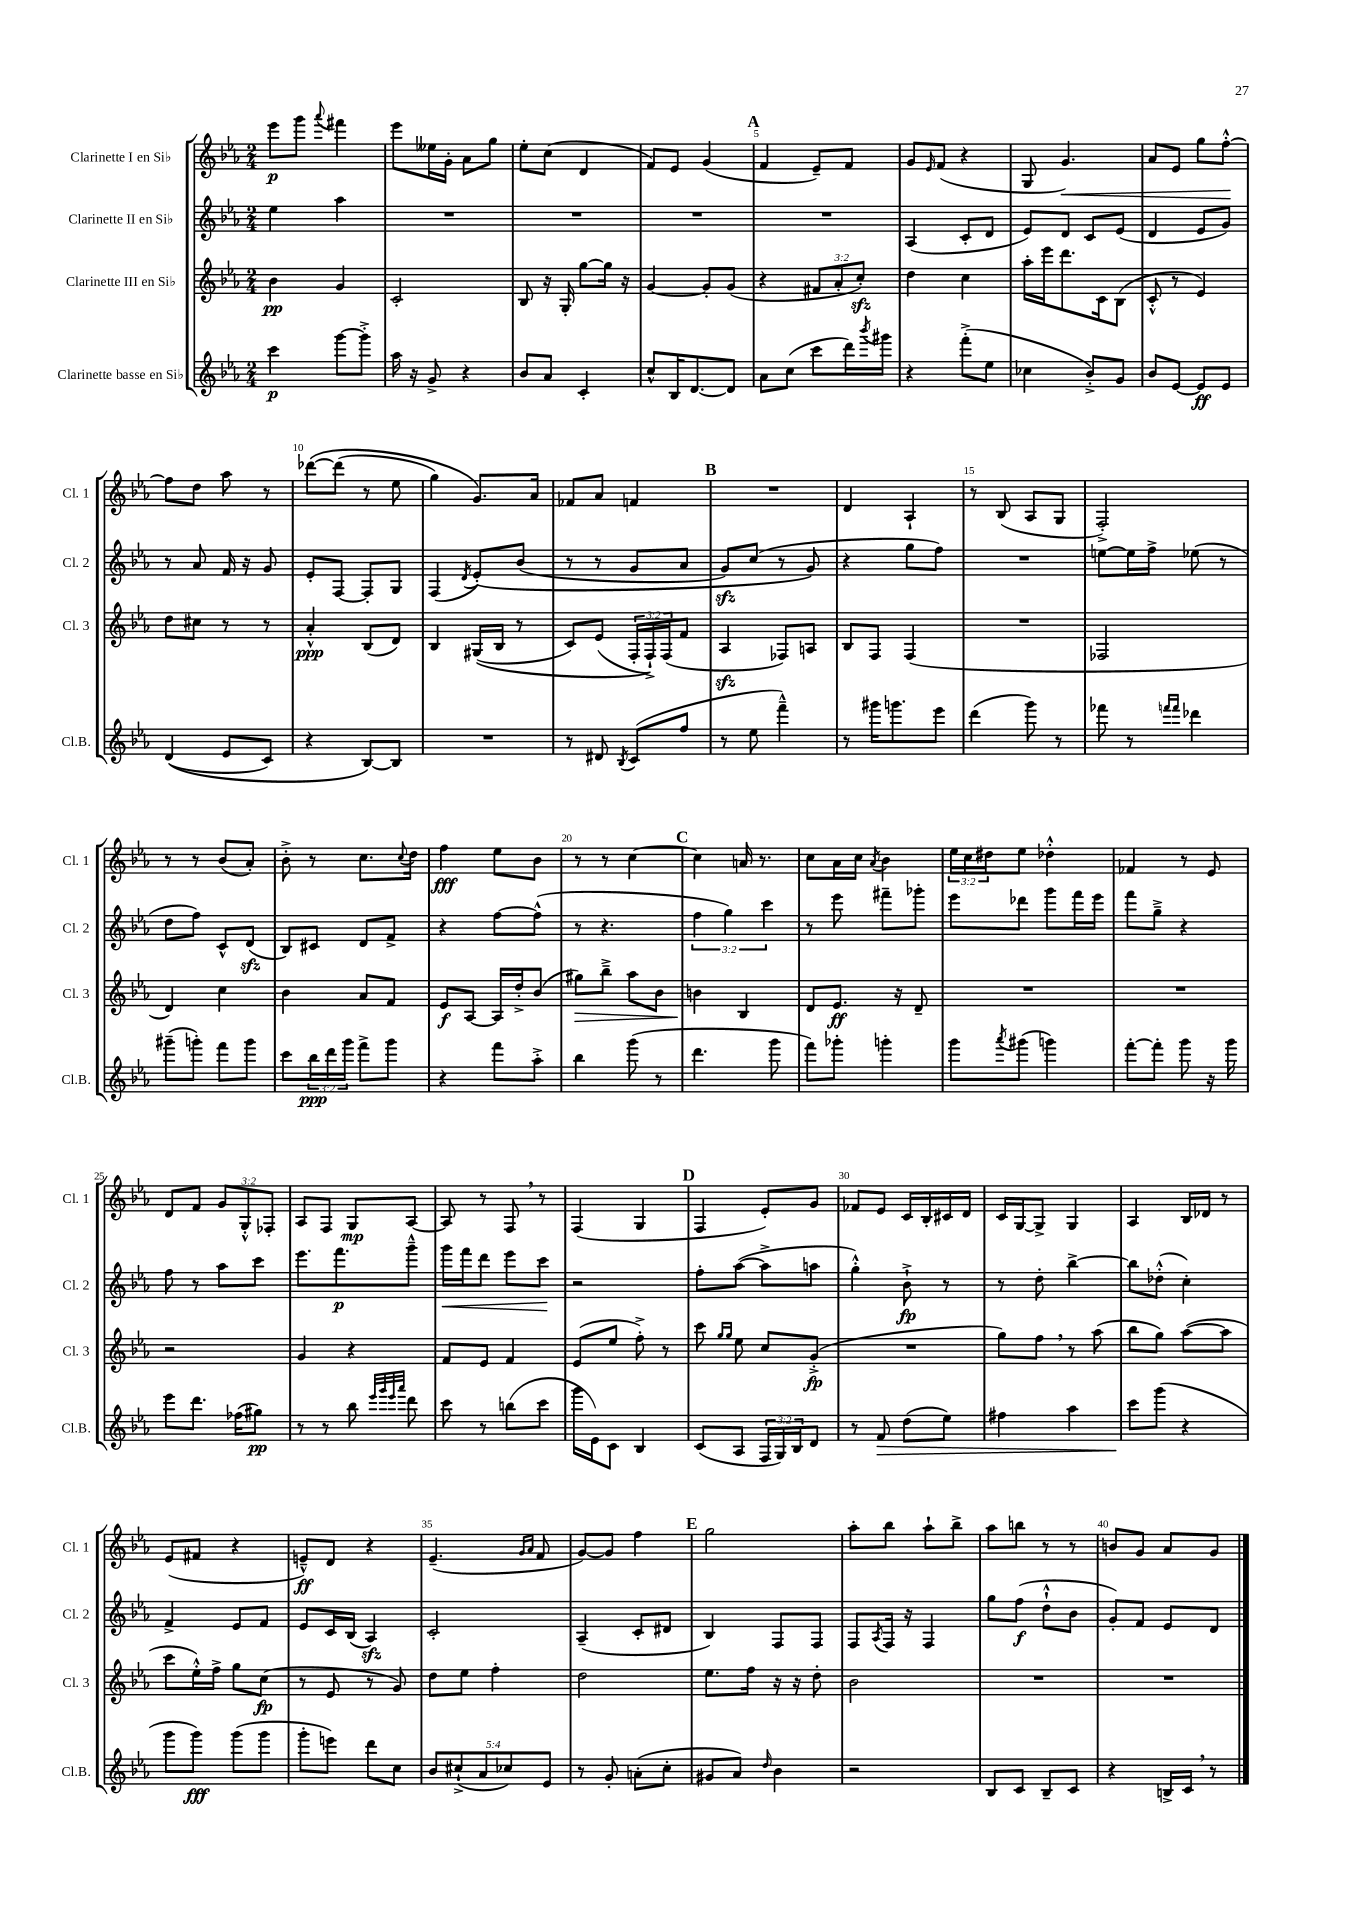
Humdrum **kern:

**kern	**kern	**kern	**kern
*staff4	*staff3	*staff2	*staff1
*clefG2	*clefG2	*clefG2	*clefG2
*k[b-e-a-]	*k[b-e-a-]	*k[b-e-a-]	*k[b-e-a-]
*M2/4	*M2/4	*M2/4	*M2/4
4ccc\	4b-\	4ee-\	8eee-\L
.	.	.	8ggg\J
.	.	.	8qqaaa-/
[8ggg\L	4g/	4aa-\	4fff#\
8ggg'^\]J	.	.	.
=	=	=	=
16aa-\	2c'/	2r	8eee-\L
16r	.	.	.
8g^/	.	.	16ee--\L
.	.	.	16g'\JJ
4r	.	.	8a-\L
.	.	.	8gg\J
=	=	=	=
8b-/L	8B-/	2r	8ee-'\L
8a-/J	16r	.	(8cc\J
.	16G'/	.	.
4c'/	[8gg\L	.	4d/
.	16gg\]Jk	.	.
.	16r	.	.
=	=	=	=
8cc^^/L	[4g/	2r	8f/L)
16B-/K	.	.	8e-/J
[8.d/	.	.	.
.	8g'/]L	.	(4g/
8d/]J	(8g/J	.	.
=	=	=	=
8a-\L	4r	2r	4f/
(8cc\J	.	.	.
8ccc\L	12f#/L	.	8e-~/L)
.	12a-'/	.	.
16ddd\L)	.	.	8f/J
.	12cc'/J)	.	.
8qbbb-/	.	.	.
16ggg#\JJ	.	.	.
=	=	=	=
4r	4dd\	(4A-/	8g/L
.	.	.	16qqe-/
.	.	.	(8f/J
(8fff'^\L	4cc\	8c'/L	4r
8ee-\J	.	8d/J	.
=	=	=	=
4cc-\	16aa-'\LL	8e-/L)	8G/
.	16eee-\J	.	.
.	8.ddd\	8d/J	4.g/)
8b-'^/L)	.	8c/L	.
.	16c\k	.	.
8g/J	(8B-\J	(8e-/J	.
=	=	=	=
8b-/L	8c'^^/	4d/	8a-/L
[8e-/J	8r	.	8e-/J
8e-/]L	4e-/)	8e-/L	8gg\L
8e-/J	.	8g/J)	[8ff'^^\J
=	=	=	=
&((4d/	8dd\L	8r	8ff\]L
.	8cc#\J	8a-/	8dd\J
8e-/L	8r	16f/	8aa-\
.	.	16r	.
8c/J)	8r	8g/	8r
=	=	=	=
4r	4a-'^^/	8e-'/L	&([8ddd-\L
.	.	[8F/J	(8ddd-\]J
[8B-/L&)	(8B-/L	8F'/]L	8r
8B-/]J	8d/J)	8G/J	8ee-\
=	=	=	=
2r	4B-/	(4F/	4gg\)
.	.	8qd/	.
.	&((16G#/LL	&(8e-'/L)	8.g/L&)
.	16B-/JJ	.	.
.	8r	(8b-/J	.
.	.	.	16a-/Jk
=	=	=	=
8r	8c/L)	8r	8f-/L
8d#/	(8e-/J	8r	8a-/J
8qB-/	.	.	.
(8c/L	24F'/LL	8g/L	4f/
.	24F`^/)&)	.	.
.	(24F/J	.	.
8ff/J	8f/J	8a-/J	.
=	=	=	=
8r	4A-/	8g/L)	2r
8ee-\	.	(8cc/J	.
4fff~^^\)	8F-/L)	8r	.
.	8A/J	8g/&)	.
=	=	=	=
8r	8B-/L	4r	4d/
16ggg#\LK	8F/J	.	.
8.ggg\	.	.	.
.	(4F/	8gg\L	4A-`/
8eee-\J	.	8ff\J)	.
=	=	=	=
(4ddd\	2r	2r	8r
.	.	.	(8B-/
8ggg\)	.	.	8A-/L
8r	.	.	8G/J
=	=	=	=
8fff-\	2F-/	[8ee\L	2F'^/)
8r	.	16ee\]L	.
.	.	16ff^\JJ	.
16qqfff/LL	.	.	.
16qqfff/JJ	.	.	.
4ddd-\	.	(8ee-\	.
.	.	8r	.
=	=	=	=
(8ggg#~\L	4d/)	8dd\L	8r
8ggg'\J)	.	8ff\J)	8r
8fff\L	4cc\	8c^^/L	(8b-/L
8ggg\J	.	(8d/J	8a-'/J)
=	=	=	=
8ccc\L	4b-\	8B-/L)	8b-'^\
24bb-\L	.	8c#/J	8r
24ddd\	.	.	.
24ggg\JJ	.	.	.
8fff^\L	8a-/L	8d/L	8.cc\L
8ggg\J	8f/J	8f^/J	.
.	.	.	8qqcc/
.	.	.	16dd\Jk
=	=	=	=
4r	8e-/L	4r	4ff\
.	[8A-/J	.	.
8fff\L	16A-/]LL	[8ff\L	8ee-\L
.	16dd'^/J	.	.
8aa-'^\J	(8b-/J	(8ff^^\]J	8b-\J
=	=	=	=
4bb-\	8gg#\L)	8r	8r
.	8bb-~^\J	4.r	8r
(8ggg\	8aa-\L	.	[4cc\
8r	8b-\J	.	.
=	=	=	=
4.ddd\	4b\	6ff\	4cc\]
.	.	6gg\)	.
.	4B-/	.	16a/
.	.	.	8.r
.	.	6ccc\	.
8ggg\	.	.	.
=	=	=	=
8fff\L)	8d/L	8r	8cc\L
8ggg-'\J	8.e-/J	8eee-\	16a-\L
.	.	.	16cc\JJ
.	.	.	8qa-/
4ggg'\	.	8fff#~\L	4b-\
.	16r	.	.
.	8d~/	8ggg-'\J	.
=	=	=	=
8ggg\L	2r	8eee-\L	24ee-\LL
.	.	.	24cc\
.	.	.	24dd#\J
8qaaa-/	.	.	.
(8ggg#\J	.	8ddd-\J	8ee-\J
4ggg\)	.	8ggg\L	4dd-'^^\
.	.	16fff\L	.
.	.	16eee-\JJ	.
=	=	=	=
[8fff'\L	2r	8fff\L	4f-/
8fff'\]J	.	8gg~^\J	.
8ggg\	.	4r	8r
16r	.	.	8e-/
16ggg\	.	.	.
=	=	=	=
8eee-\L	2r	8ff\	8d/L
8.ddd\J	.	8r	8f/J
.	.	8aa-\L	12g/L
(16ff-\LK	.	.	.
.	.	.	12G'^^/
8gg#\J)	.	8ccc\J	.
.	.	.	12F-'/J
=	=	=	=
8r	4g/	8.eee-\L	8A-/L
8r	.	.	8F/J
.	.	8.fff\	.
8bb-\	4r	.	8G/L
32qqeee-/LLL	.	.	.
32qqggg/	.	.	.
32qqeee-/	.	.	.
32qqaaa-/JJJ	.	.	.
8ddd\	.	8ggg~^^\J	[8A-/J
=	=	=	=
8ccc\	8f/L	16ggg\LL	8A-/]
.	.	16fff\J	.
8r	8e-/J	8ddd\J	8r
(8bb\L	4f/	8eee-\L	8F/
8ccc\J	.	8ccc\J	8r
=	=	=	=
16ggg\LL	(8e-/L	2r	(4F/
16e-\J)	.	.	.
8c\J	8ee-/J	.	.
4B-/	8ff'^\)	.	4G/
.	8r	.	.
=	=	=	=
(8c/L	8ccc\	8ff'\L	4F/
.	16qqgg/LL	.	.
.	16qqgg/JJ	.	.
8A-/J	8ee-\	([8aa-\J	.
24F/LL	8cc/L	8aa-^\]L	8e-'/L)
24G/)	.	.	.
24B-/J	.	.	.
8d/J	(8g'^/J	8aa\J	8g/J
=	=	=	=
8r	2r	4gg'^^\)	8f-/L
8f/	.	.	8e-/J
(8dd\L	.	8b-`^\	16c/LL
.	.	.	16B-'/
8ee-\J)	.	8r	16c#/
.	.	.	16d/JJ
=	=	=	=
4ff#\	8gg\L)	8r	16c/LL
.	.	.	[16G/J
.	8ff\J	8dd'\	8G^/]J
4aa-\	8r	[4bb-^\	4G/
.	(8aa-\	.	.
=	=	=	=
8ccc\L	8bb-\L	8bb-\]L	4A-/
(8ggg\J	8gg\J)	(8dd-'^^\J	.
4r	([8aa-\L	4cc'\)	16B-/LL
.	.	.	16d-/JJ
.	8aa-\]J	.	8r
=	=	=	=
8ggg\L	8ccc\L	4f^/	(8e-/L
8ggg\J)	16ee-'^^\L)	.	8f#/J
.	16ff^\JJ	.	.
(8ggg\L	8gg\L	8e-/L	4r
8ggg\J	(8cc\J	8f/J	.
=	=	=	=
8ggg'\L	8r	8e-/L	8e~^^/L)
8eee\J)	8e-/	16c/L	8d/J
.	.	(16B-/JJ	.
8ddd\L	8r	4A-/)	4r
8cc\J	8g/)	.	.
=	=	=	=
10b-/L	8dd\L	2c'/	(4.e-~/
(10cc#`^/	.	.	.
.	8ee-\J	.	.
10a-/	.	.	.
.	4ff'\	.	.
10cc-/)	.	.	.
.	.	.	16qqg/LL
.	.	.	16qqa-/JJ
.	.	.	8f/
10e-/J	.	.	.
=	=	=	=
8r	2dd\	(4A-~/	[8g/L)
8g'/	.	.	8g/]J
(8a'\L	.	8c'/L	4ff\
8cc'\J	.	8d#/J	.
=	=	=	=
8g#/L	8.ee-\L	4B-/)	2gg\
8a-/J)	.	.	.
.	16ff\Jk	.	.
16qqdd/	.	.	.
4b-\	16r	8F/L	.
.	16r	.	.
.	8dd'\	8F/J	.
=	=	=	=
2r	2b-\	8F/L	8aa-'\L
.	.	8qA-/	.
.	.	16F/Jk	8bb-\J
.	.	16r	.
.	.	4F/	8aa-`\L
.	.	.	8bb-^\J
=	=	=	=
8B-/L	2r	8gg\L	8aa-\L
8c/J	.	(8ff\J	8bb\J
8B-~/L	.	8dd`^^\L	8r
8c/J	.	8b-\J	8r
=	=	=	=
4r	2r	8g'/L)	8b/L
.	.	8f/J	8g/J
16B^/LL	.	8e-/L	8a-/L
16c/JJ	.	.	.
8r	.	8d/J	8g/J
==	==	==	==
*-	*-	*-	*-
